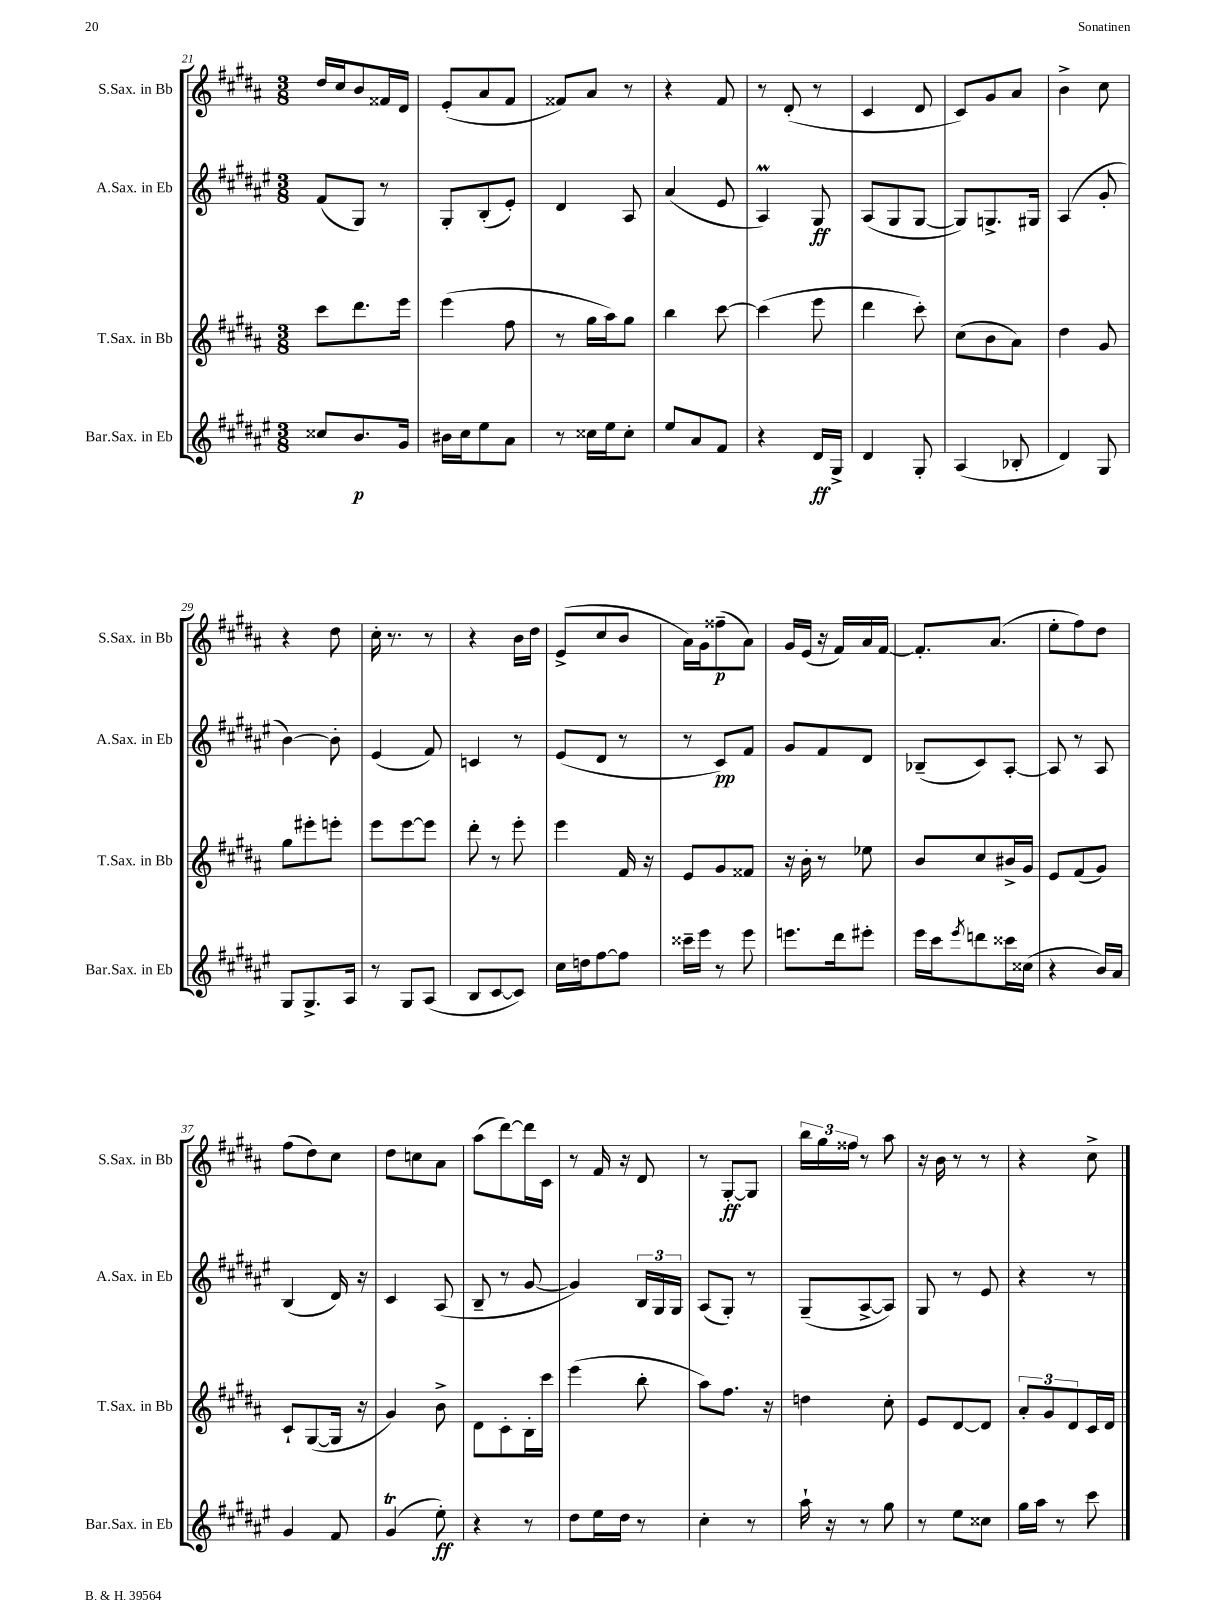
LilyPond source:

<<
\new StaffGroup <<
\new Staff = "s0" \with { instrumentName = "S.Sax. in Bb" shortInstrumentName = "S.Sax. in Bb" } {
    \clef treble \key b \major \numericTimeSignature \time 3/8
    dis''16 cis''16 b'8 fisis'16 dis'16 |
    e'8-.( ais'8 fis'8 |
    fisis'8) ais'8 r8 |
    r4 fis'8 |
    r8 dis'8-.( r8 |
    cis'4 dis'8 |
    cis'8) gis'8 ais'8 |
    b'4-> cis''8 |
    r4 dis''8 |
    cis''16-. r8. r8 |
    r4 b'16 dis''16 |
    e'8->( cis''8 b'8 |
    ais'16) gis'16 fisis''8--\p( ais'8) |
    gis'16 e'16( r16 fis'16) ais'16 fis'16~ |
    fis'8.-. ais'8.( |
    e''8-. fis''8) dis''8 |
    fis''8( dis''8) cis''8 |
    dis''8 c''8 ais'8 |
    ais''8( dis'''8~) dis'''16 cis'16 |
    r8 fis'16 r16 dis'8 |
    r8 gis8~-.\ff gis8 |
    \tuplet 3/2 { b''16 gis''16 fisis''16 } r8 ais''8 |
    r16 b'16 r8 r8 |
    r4 cis''8-> \bar "|." |
}
\new Staff = "s1" \with { instrumentName = "A.Sax. in Eb" shortInstrumentName = "A.Sax. in Eb" } {
    \clef treble \key fis \major \numericTimeSignature \time 3/8
    fis'8( gis8) r8 |
    gis8-. b8-.( eis'8-.) |
    dis'4 ais8 |
    ais'4( eis'8 |
    ais4\prall) gis8\ff |
    ais8( gis8 gis8~ |
    gis8) g8.-> gis16 |
    ais4( gis'8-. |
    b'4~) b'8-. |
    eis'4( fis'8) |
    c'4 r8 |
    eis'8( dis'8 r8 |
    r8 cis'8\pp) fis'8 |
    gis'8 fis'8 dis'8 |
    bes8--( cis'8) ais8~-. |
    ais8 r8 ais8 |
    b4( dis'16) r16 |
    cis'4 ais8( |
    b8-- r8 gis'8~ |
    gis'4) \tuplet 3/2 { b16 gis16 gis16 } |
    ais8( gis8-.) r8 |
    gis8--( ais8~-> ais8) |
    gis8 r8 eis'8 |
    r4 r8 \bar "|." |
}
\new Staff = "s2" \with { instrumentName = "T.Sax. in Bb" shortInstrumentName = "T.Sax. in Bb" } {
    \clef treble \key b \major \numericTimeSignature \time 3/8
    cis'''8 dis'''8. e'''16 |
    e'''4( fis''8 |
    r8 gis''16 ais''16) gis''8 |
    b''4 cis'''8~ |
    cis'''4( e'''8 |
    dis'''4 cis'''8-.) |
    cis''8( b'8 ais'8) |
    dis''4 gis'8 |
    gis''8 eis'''8-. e'''8-. |
    e'''8 e'''8~ e'''8 |
    dis'''8-. r8 e'''8-. |
    e'''4 fis'16 r16 |
    e'8 gis'8 fisis'8 |
    r16 b'16-. r8 ees''8 |
    b'8 cis''8 bis'16-> gis'16 |
    e'8 fis'8( gis'8) |
    cis'8-! gis8~( gis16 r16 |
    gis'4) b'8-> |
    dis'8 cis'8-. b16-. cis'''16 |
    e'''4( b''8-. |
    ais''8) fis''8. r16 |
    d''4 cis''8-. |
    e'8 dis'8~ dis'8 |
    \tuplet 3/2 { ais'8-. gis'8 dis'8 } cis'16 dis'16 \bar "|." |
}
\new Staff = "s3" \with { instrumentName = "Bar.Sax. in Eb" shortInstrumentName = "Bar.Sax. in Eb" } {
    \clef treble \key fis \major \numericTimeSignature \time 3/8
    cisis''8 b'8.\p gis'16 |
    bis'16 cis''16 eis''8 ais'8 |
    r8 cisis''16 eis''16 cisis''8-. |
    eis''8 ais'8 fis'8 |
    r4 dis'16\ff gis16-> |
    dis'4 gis8-. |
    ais4( bes8-. |
    dis'4) gis8 |
    gis8 gis8.-> ais16 |
    r8 gis8 ais8( |
    b8 cis'8~ cis'8) |
    cis''16 d''16 fis''8~ fis''8 |
    cisis'''16-- eis'''16 r8 eis'''8 |
    e'''8. dis'''16 eis'''8-. |
    eis'''16 cis'''16 \acciaccatura { eis'''8 } d'''8 cisis'''16 cisis''16( |
    r4 b'16) ais'16 |
    gis'4 fis'8 |
    gis'4\trill( eis''8-.\ff) |
    r4 r8 |
    dis''8 eis''16 dis''16 r8 |
    cis''4-. r8 |
    ais''16-! r16 r8 gis''8 |
    r8 eis''8 cisis''8 |
    gis''16 ais''16 r8 cis'''8 \bar "|." |
}
>>
>>
\layout { \context { \Score currentBarNumber = #21 } }
